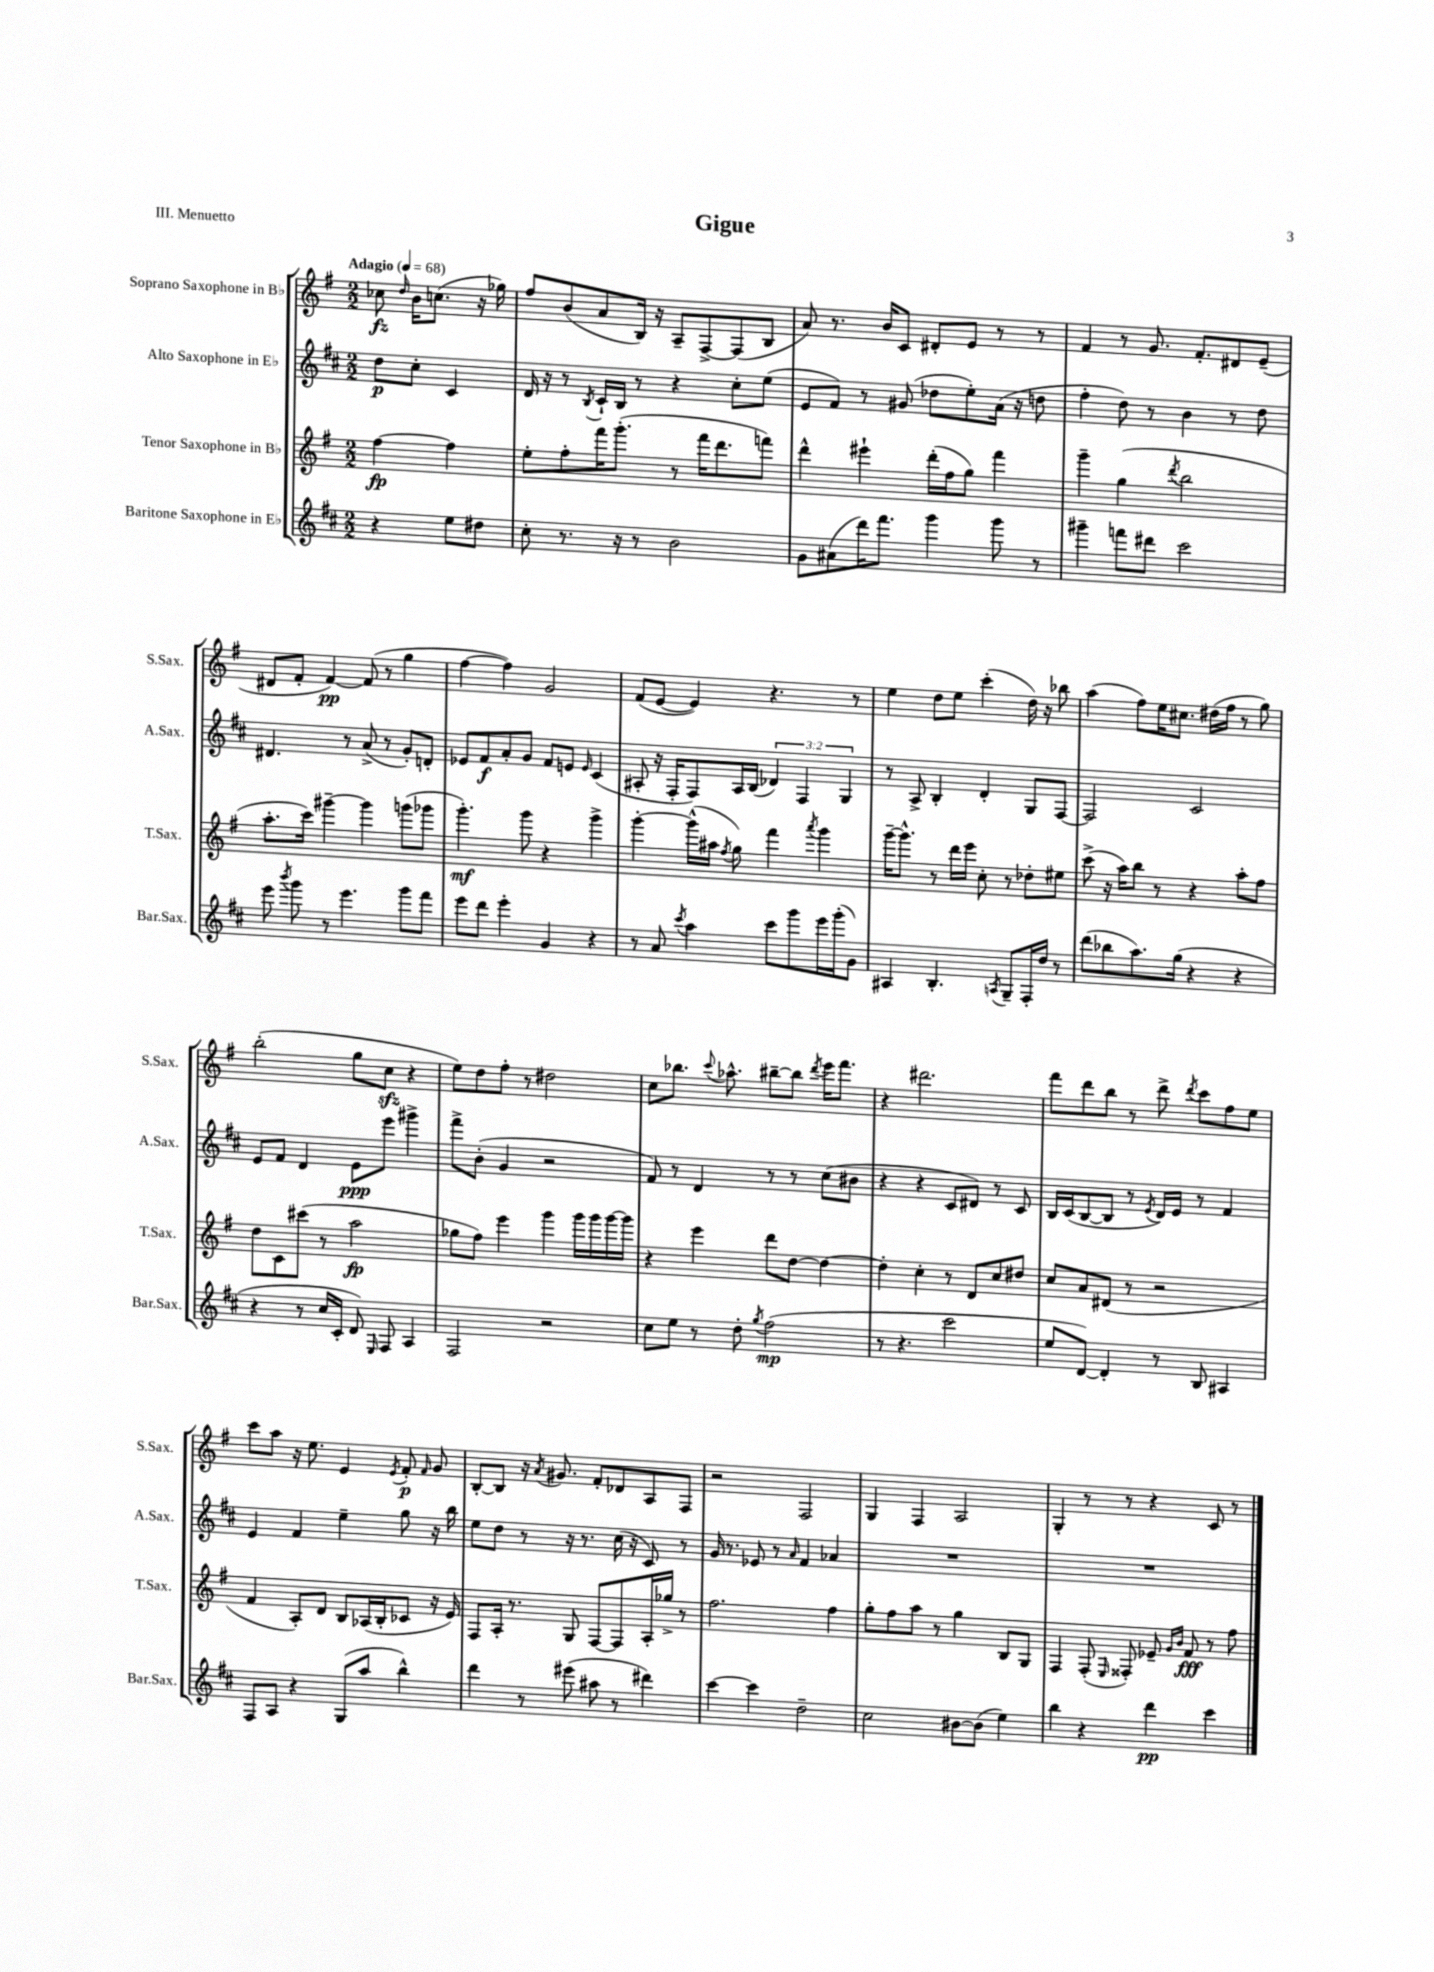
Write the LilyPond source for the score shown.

\header { title = "Gigue" piece = "III. Menuetto" }
<<
\new StaffGroup <<
\new Staff = "s0" \with { instrumentName = "Soprano Saxophone in Bb" shortInstrumentName = "S.Sax." } {
    \clef treble \key g \major \numericTimeSignature \time 2/2 \partial 2 \tempo "Adagio" 4 = 68
    \autoBeamOff ces''8\fz \grace { d''16 } b'16[ c''8.]( r16 ges''16) |
    fis''8[ b'8( a'8 b16]) r16 a8[-- fis8~-> fis8( b8] |
    a'8) r8. b'16[ c'8] dis'8[-. e'8] r8 r8 |
    fis'4 r8 g'8. fis'8.[-. dis'8 e'8]--( |
    dis'8[ fis'8]-. fis'4~\pp) fis'8( r8 g''4 |
    fis''4~ fis''4) g'2 |
    fis'8[( e'8]~ e'4) r4. r8 |
    e''4 d''8[ e''8] c'''4-.( d''16) r16 bes''8 |
    a''4( fis''8[) e''16 cis''8.] dis''16[( fis''16] r8 g''8) |
    b''2-.( g''8[ c''8]\sfz r4 |
    e''8[) d''8 fis''8]-. r8 dis''2 |
    c''8[ bes''8.] \appoggiatura { c'''8 } aes''8.-^ bis''8[~-- bis''8] \acciaccatura { d'''8 } e'''16[ fis'''8.] |
    r4 dis'''2. |
    fis'''8[ d'''8 b''8] r8 d'''8-> \acciaccatura { d'''8 } c'''8[ fis''8 e''8] |
    c'''8[ a''8] r16 e''8. e'4 \acciaccatura { e'8 } fis'8-.\p \grace { fis'16 } g'8 |
    b8[~-. b8] r16 \acciaccatura { a'8 } gis'8. fis'8[-. des'8 a8 fis8] |
    r2 fis2 |
    g4 fis4 a2 |
    g4-. r8 r8 r4 c'8 r8 \bar "|." |
}
\new Staff = "s1" \with { instrumentName = "Alto Saxophone in Eb" shortInstrumentName = "A.Sax." } {
    \clef treble \key d \major \numericTimeSignature \time 2/2 \override Staff.TupletNumber.text = #tuplet-number::calc-fraction-text \partial 2
    \autoBeamOff d''8[\p cis''8]-. cis'4 |
    d'16 r16 r8 \acciaccatura { b8 } cis'16[-! b16] r8 r4 cis''8[-. e''8]( |
    e'8[ fis'8]) r8 gis'8( des''8[ e''8-.) a'16]( r16 d''8 |
    fis''4-. d''8) r8 b'4 r8 d''8 |
    dis'4. r8 a'8->( r8 g'8[-.) d'8]-. |
    ees'8[ fis'8\f a'8-. g'8] fis'8[ e'8] \grace { e'16 } cis'4( |
    ais8-. r16 fis16[-. fis8) ais16 b16]( \tuplet 3/2 { des'4) fis4 g4 } |
    r8 a8-> b4-. d'4-. g8[ fis8]~ |
    fis2 cis'2 |
    e'8[ fis'8] d'4 e'8[\ppp e'''8] gis'''4-> |
    fis'''8[-> b'8]-.( g'4 r2 |
    fis'8) r8 d'4 r8 r8 cis''8[( bis'8] |
    r4 r4 cis'8[ dis'8]) r8 cis'8 |
    b16[ cis'16( b8~ b8] r8 \acciaccatura { e'8 } d'16[) e'16] r8 fis'4 |
    e'4 fis'4 e''4-- g''8 r16 b''16 |
    e''8[ d''8] r8 r16 r8. cis''16( r16 cis'8) r8 |
    g'16 r8. ees'8 r8 \grace { a'16 } fis'4 aes'4 |
    R1 |
    R1 \bar "|." |
}
\new Staff = "s2" \with { instrumentName = "Tenor Saxophone in Bb" shortInstrumentName = "T.Sax." } {
    \clef treble \key g \major \numericTimeSignature \time 2/2 \partial 2
    \autoBeamOff fis''4~\fp fis''4 |
    e''8[-. fis''8-. fis'''16 g'''8.]-.( r8 fis'''16[ d'''8. f'''8]) |
    d'''4-^ eis'''4-! d'''16[-.( fis''16 g''8]) fis'''4 |
    g'''4-- g''4( \acciaccatura { d'''8 } b''2 |
    a''8.[-. c'''16]) gis'''4~-- gis'''4 g'''8[( ges'''8] |
    g'''4.-.\mf) g'''8 r4 g'''4-> |
    g'''4~-. g'''16[-^( ais''16] \acciaccatura { fis''8 } g''8) fis'''4 \acciaccatura { a'''8 } g'''4 |
    g'''16[~-- g'''8.]-^ r8 d'''16[ e'''16] c''8-. r8 des''8[-. eis''8] |
    c'''8->( r16 a''16[) b''8] r8 r4 a''8[-. fis''8] |
    d''8[ c'8 cis'''8]( r8 a''2\fp |
    ges''8[ fis''8]) e'''4 g'''4 g'''16[ g'''16 g'''16~ g'''16] |
    r4 e'''4 d'''8[ d''8]~ d''4~ |
    d''4-. c''4-. r8 d'8[ c''8 dis''8] |
    c''8[ a'8 dis'8]( r8 r2 |
    fis'4 a8[-.) d'8] b8[ aes16( b16-. ces'8] r16 e'16) |
    fis8[ a16]-. r8. g8 fis8[~ fis8 a16-. ges''16]-> r8 |
    fis''2. fis''4 |
    g''8[-. fis''8 a''8] r8 g''4 b8[ g8] |
    fis4 fis8-.( \grace { e16 } fisis8-.) ees'8-- \grace { g'16[ b'16] } fis'8\fff r8 fis''8 \bar "|." |
}
\new Staff = "s3" \with { instrumentName = "Baritone Saxophone in Eb" shortInstrumentName = "Bar.Sax." } {
    \clef treble \key d \major \numericTimeSignature \time 2/2 \partial 2
    \autoBeamOff r4 e''8[ dis''8] |
    cis''8-. r8. r16 r8 b'2 |
    g'8[ ais'8( d'''16) fis'''8.] g'''4 g'''8 r8 |
    gis'''4-- f'''8[ dis'''8] cis'''2 |
    e'''8 \acciaccatura { b'''8 } g'''8 r8 e'''4. g'''8[ fis'''8] |
    e'''8[ d'''8] e'''4-. g'4 r4 |
    r8 a'8 \acciaccatura { cis'''8 } a''4 cis'''8[ g'''8 e'''16 g'''16-.( g'8]) |
    ais4 b4.-. \acciaccatura { a8 } g8[-- fis16-. d''16] r8 |
    d'''8[( bes''8 a''8.) g''16]( r4 r4 |
    r4 r8 cis''16[ cis'16]-. d'8) \grace { e16 } fis8 a4 |
    fis2 r2 |
    cis''8[ e''8] r8 d''8-. \acciaccatura { g''8 } fis''2\mp( |
    r8 r4. cis'''2 |
    e''8[ d'8]~) d'4-. r8 b8 ais4 |
    fis8[ a8] r4 g8[( a''8] b''4-^) |
    d'''4 r8 eis'''8( ais''8 r8 dis'''4) |
    cis'''4~ cis'''4 d''2-- |
    cis''2 bis'8[~ bis'8]( e''4) |
    b''4 r4 d'''4\pp cis'''4 \bar "|." |
}
>>
>>
\layout { \context { \Score \remove "Bar_number_engraver" } }
